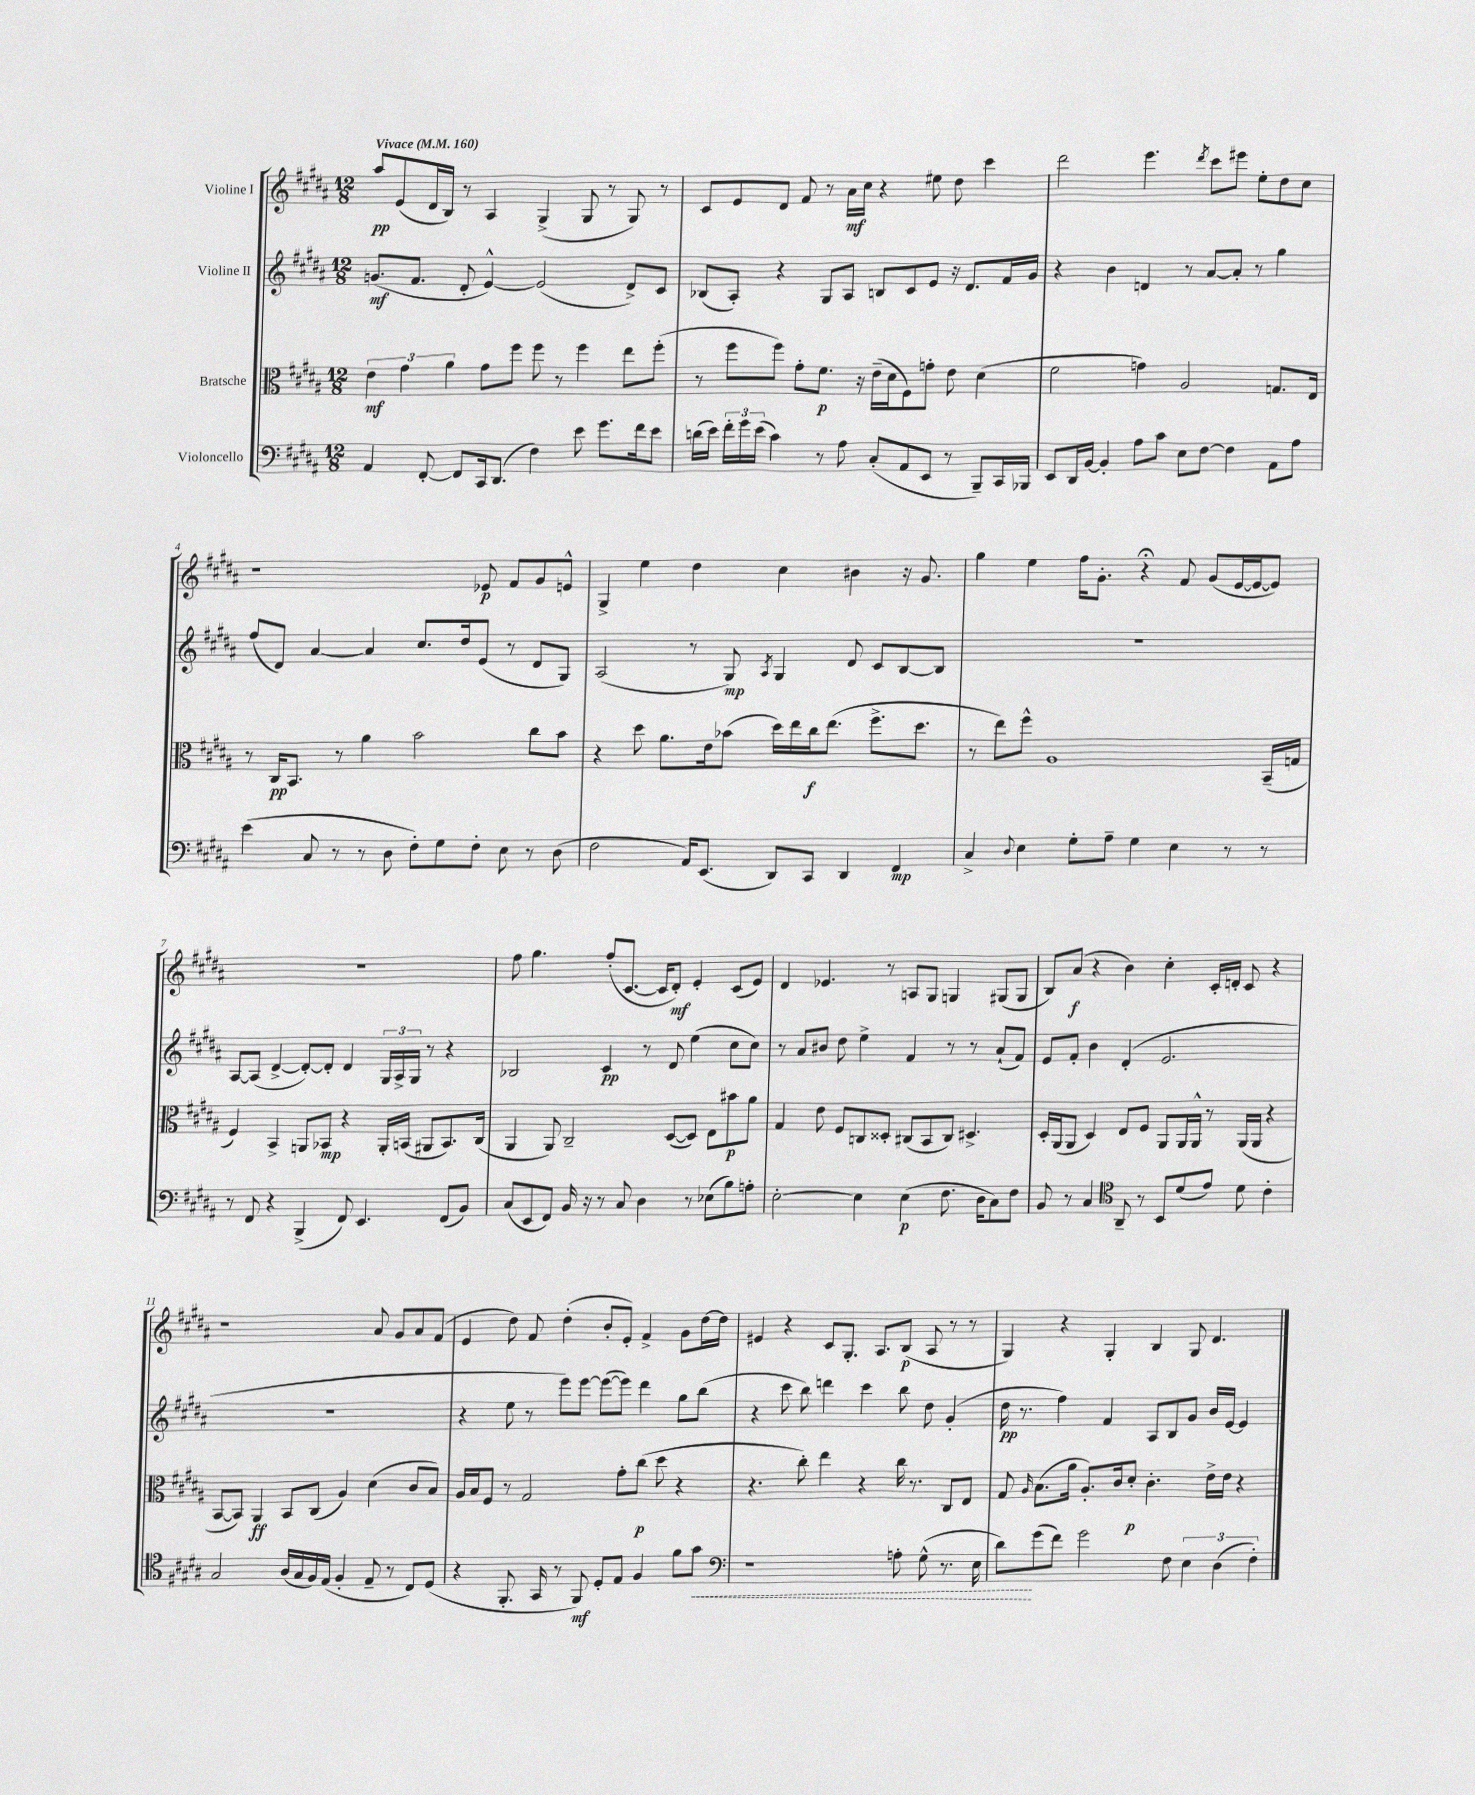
<<
\new StaffGroup <<
\new Staff = "s0" \with { instrumentName = "Violine I" } {
    \clef treble \key b \major \numericTimeSignature \time 12/8 \tempo "Vivace" 4 = 160
    \autoBeamOff ais''8[\pp e'8( dis'16 b16]) r8 ais4 gis4->( gis8 r8 gis8) r8 |
    cis'8[ e'8 dis'8] fis'8 r8 ais'16[\mf cis''16] r4 eis''8 dis''8 cis'''4 |
    dis'''2 e'''4. \acciaccatura { dis'''8 } cis'''8[ eis'''8] e''8[-. dis''8 cis''8] |
    r1 ees'8\p fis'8[ gis'8 e'8]-^ |
    gis4-> e''4 dis''4 cis''4 bis'4 r16 gis'8. |
    gis''4 e''4 fis''16[ gis'8.]-. r4\fermata fis'8 gis'8[( e'16~ e'16~ e'8]) |
    R1. |
    fis''8 gis''4. fis''8[-.( cis'8.]~ cis'16[ dis'8]-.\mf) e'4-. cis'8[( e'8]) |
    dis'4 ees'4. r8 a8[ gis8] g4 gis8[( gis8] |
    b8[) ais'8]\f( r4 b'4) cis''4-. cis'16[-. d'16]-. cis'8 r4 |
    r1 ais'8 gis'8[ ais'8 fis'8]( |
    e'4 dis''8) fis'8 dis''4-.( b'8[-. e'8]-.) fis'4-> gis'8[ dis''16~ dis''16] |
    eis'4 r4 cis'8[ gis8.]-. ais8.[ b8]\p( ais8 r8 r8 |
    gis4) r4 gis4-. b4 gis8 dis'4. \bar "|." |
}
\new Staff = "s1" \with { instrumentName = "Violine II" } {
    \clef treble \key b \major \numericTimeSignature \time 12/8
    \autoBeamOff g'8.[\mf( fis'8.] dis'8-. e'4~-^) e'2( dis'8[->) cis'8] |
    bes8[( ais8]-.) r4 gis8[ ais8] b8[ cis'8 e'8] r16 dis'8.[ fis'16 gis'16] |
    r4 b'4 d'4 r8 ais'8[~ ais'8]-. r8 gis''4 |
    fis''8[( dis'8]) ais'4~ ais'4 cis''8.[ dis''16 e'8]( r8 dis'8[ gis8]) |
    ais2( r8 gis8\mp) \acciaccatura { ais8 } gis4 dis'8 cis'8[ b8~ b8] |
    R1. |
    ais8[~ ais8]( dis'4~-> dis'8[~-.) dis'8]-. dis'4 \tuplet 3/2 { gis16[ ais16-> gis16] } r8 r4 |
    bes2 cis'4\pp r8 dis'8 e''4( cis''8[ cis''8]) |
    r8 ais'8[ bis'8] dis''8 e''4-> fis'4 r8 r8 ais'8[-!( fis'8]) |
    e'8[ fis'8]-. b'4 dis'4-.( e'2. |
    R1. |
    r4 e''8 r8 e'''8[) e'''8]~ e'''8[~( e'''8]) dis'''4 gis''8[ b''8]( |
    r4 cis'''8 b''8) d'''4 cis'''4 b''8 dis''8 gis'4-.( |
    dis''16\pp r8. fis''4) fis'4 ais8[ b8 gis'8] b'16[ e'16]~ e'4 \bar "|." |
}
\new Staff = "s2" \with { instrumentName = "Bratsche" } {
    \clef alto \key b \major \numericTimeSignature \time 12/8
    \autoBeamOff \tuplet 3/2 { e'4\mf gis'4 ais'4 } gis'8[ fis''8] fis''8 r8 fis''4 e''8[ fis''8]-.( |
    r8 fis''8[ fis''8]) gis'8[-. fis'8.]\p r16 e'16[--( dis'16 fis8) g'8]-. e'8 dis'4( |
    fis'2 g'4) ais2 g8.[ e16] |
    r8 cis16[\pp b,8.] r8 ais'4 b'2 cis''8[ b'8] |
    r4 dis''8 ais'8.[ e'16 bes'8]( dis''16[) e''16 cis''16\f e''8.]( fis''8.[-> dis''8.] |
    r8 e''8[) fis''8]-^ ais1 b,16[--( g16] |
    fis4) b,4-> a,8[ bes,8]\mp r4 a,16[-. b,16]( ais,8[ b,8.) cis16]( |
    ais,4 ais,8) cis2-- dis8[~( dis8]) e8[ bis'8\p ais'8] |
    gis4 e'8 fis8[ c8 disis8]-. cis8[( b,8 cis8]) dis4.-> |
    dis16[-. ais,16( ais,8] dis4) e8[ fis8] ais,8[ ais,16 ais,16]-^ r8 ais,16[( ais,16] r4 |
    b,8[~ b,8]) ais,4\ff b,8[ cis8]( ais4) dis'4( cis'8[ b8]) |
    ais16[ b16 fis8] r8 gis2 gis'8[-. cis''8]\p( dis''8 r4 |
    r4. cis''8-.) e''4 r4 cis''16 r8. cis8[ e8] |
    gis8 \grace { ais16 } b8.[( ais'16] ais8.[-.) cis'16 dis'8]-.\p cis'4.-. e'16[-> e'16] r4 \bar "|." |
}
\new Staff = "s3" \with { instrumentName = "Violoncello" } {
    \clef bass \key b \major \numericTimeSignature \time 12/8
    \autoBeamOff ais,4 fis,8~-. fis,8[ cis,16 dis,8.]( fis4) e'8 gis'8.[ fis'16 e'8] |
    d'16[( e'16]) \tuplet 3/2 { fis'16[-. gis'16 e'16]( } cis'4) r8 ais8 cis8[-.( ais,8 e,8] r8 b,,8[--) cis,16 bes,,16] |
    e,8[ dis,16 b,16]~ b,4-. ais8[ cis'8] e8[ fis8]~ fis4 ais,8[ ais8] |
    e'4( cis8 r8 r8 dis8 fis8[-.) gis8 fis8]-. e8 r8 dis8( |
    fis2 ais,16[) e,8.]( dis,8[) cis,8] dis,4 fis,4\mp |
    cis4-> \appoggiatura { dis8 } e4 gis8[-. ais8]-- gis4 e4 r8 r8 |
    r8 fis,8 r4 b,,4->( fis,8) e,4. fis,8[( b,8]) |
    cis8[( e,8 fis,8]) b,16 r16 r8 cis8 dis4 r8 ees8[( b8) a8]-. |
    e2~-. e4 e4\p( fis8. dis16[ cis8) fis8] |
    b,8 r8 cis4 \clef tenor ais,8-- r8 b,8[ dis'8( e'8]) dis'8 cis'4-. |
    gis2 ais16[( gis16 fis16) e16]( fis4-. e8-- r8 cis8[) dis8]( |
    r4 fis,8.-. gis,16 r8 fis,8\mf) dis8[-. e8] fis4 fis'8[ \once \override Hairpin.style = #'dashed-line gis'8]\< |
    \clef bass r1 a8-. gis8-^( r8. e16 |
    dis'8[\!) gis'8( fis'8]) gis'2 fis8 \tuplet 3/2 { e4 dis4( fis4-.) } \bar "|." |
}
>>
>>
